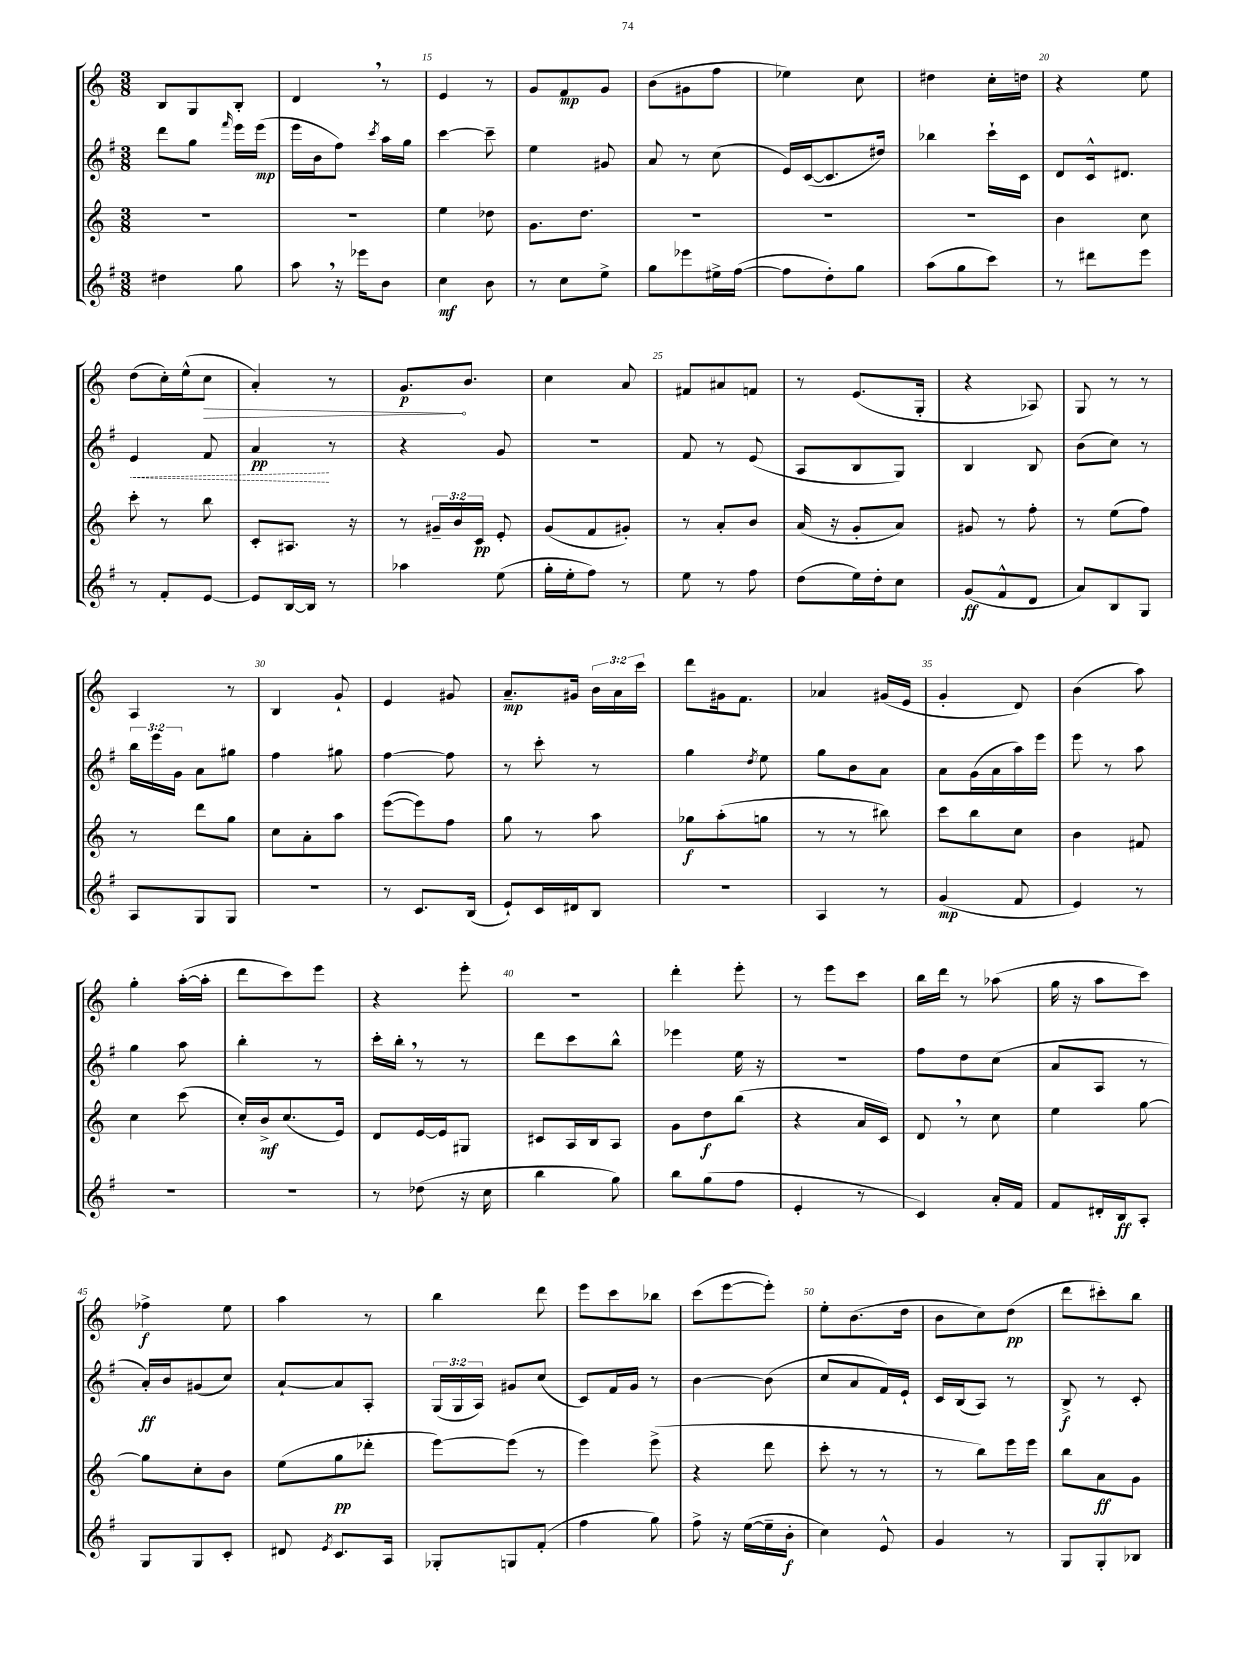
<<
\new StaffGroup <<
\new Staff = "s0" {
    \clef treble \key c \major \numericTimeSignature \time 3/8 \override Staff.TupletNumber.text = #tuplet-number::calc-fraction-text
    \autoBeamOff b8[ g8 b8]-. |
    d'4 \breathe r8 |
    e'4 r8 |
    g'8[ f'8\mp g'8] |
    b'8[( gis'8 f''8] |
    ees''4) c''8 |
    dis''4 c''16[-. d''16] |
    r4 e''8 |
    d''8[( c''16-.) e''16-^( \once \override Hairpin.circled-tip = ##t c''8]\> |
    a'4-.) r8 |
    g'8.[\p\! b'8.] |
    c''4 a'8 |
    fis'8[ ais'8 f'8] |
    r8 e'8.[( g16]-. |
    r4 aes8) |
    g8 r8 r8 |
    a4 r8 |
    b4 g'8-! |
    e'4 gis'8 |
    a'8.[--\mp gis'16] \tuplet 3/2 { b'16[ a'16 c'''16] } |
    d'''8[ gis'16 f'8.] |
    aes'4 gis'16[( e'16] |
    g'4-. d'8) |
    b'4( a''8) |
    g''4-. a''16[~-.( a''16]-. |
    d'''8[ c'''8) e'''8] |
    r4 e'''8-. |
    r4. |
    d'''4-. e'''8-. |
    r8 e'''8[ c'''8] |
    b''16[ d'''16] r8 aes''8( |
    g''16 r16 a''8[ c'''8]) |
    fes''4->\f e''8 |
    a''4 r8 |
    b''4 d'''8 |
    e'''8[ c'''8 bes''8] |
    c'''8[( e'''8~ e'''8]-.) |
    e''8[-. b'8.( d''16] |
    b'8[ c''8) d''8]\pp( |
    d'''8[ cis'''8-.) b''8] \bar "|." |
}
\new Staff = "s1" {
    \clef treble \key g \major \numericTimeSignature \time 3/8 \override Staff.TupletNumber.text = #tuplet-number::calc-fraction-text
    \autoBeamOff d'''8[ g''8] \grace { fis'''16 } e'''16[ e'''16]\mp( |
    e'''16[ b'16 fis''8]) \acciaccatura { c'''8 } a''16[ g''16] |
    c'''4~ c'''8-- |
    e''4 gis'8 |
    a'8 r8 c''8( |
    e'16[) c'16~( c'8. dis''16]) |
    bes''4 c'''16[-! c'16] |
    d'8[ c'16-^ dis'8.] |
    \once \override Hairpin.style = #'dashed-line e'4\< fis'8 |
    a'4\pp\! r8 |
    r4 g'8 |
    r4. |
    fis'8 r8 e'8( |
    a8[ b8 g8]) |
    b4 b8 |
    b'8[( c''8]) r8 |
    \tuplet 3/2 { b''16[ e'''16 g'16] } a'8[ gis''8] |
    fis''4 gis''8 |
    fis''4~ fis''8 |
    r8 c'''8-. r8 |
    g''4 \acciaccatura { d''8 } e''8 |
    g''8[ b'8 a'8] |
    a'8[ g'16( a'16 a''16) e'''16] |
    e'''8 r8 a''8 |
    g''4 a''8 |
    b''4-. r8 |
    c'''16[-. b''16]-. \breathe r8 r8 |
    d'''8[ c'''8 b''8]-^ |
    ees'''4 e''16 r16 |
    R4. |
    fis''8[ d''8 c''8]( |
    a'8[ a8] r8 |
    a'16[-.\ff) b'16 gis'8( c''8]) |
    a'8[~-! a'8 a8]-. |
    \tuplet 3/2 { g16[( g16 a16]) } gis'8[ c''8]( |
    c'8[) fis'16 g'16] r8 |
    b'4~ b'8( |
    c''8[ a'8 fis'16) e'16]-! |
    c'16[ b16( a8]) r8 |
    b8->\f r8 c'8-. \bar "|." |
}
\new Staff = "s2" {
    \clef treble \key c \major \numericTimeSignature \time 3/8 \override Staff.TupletNumber.text = #tuplet-number::calc-fraction-text
    \autoBeamOff R4. |
    R4. |
    e''4 des''8 |
    g'8.[ d''8.] |
    R4. |
    R4. |
    R4. |
    b'4 c''8 |
    c'''8-. r8 b''8 |
    c'8[-. ais8.] r16 |
    r8 \tuplet 3/2 { gis'16[-- b'16 c'16]\pp } e'8-. |
    g'8[( f'8 gis'8]-.) |
    r8 a'8[-. b'8] |
    a'16( r16 g'8[-. a'8]) |
    gis'8 r8 f''8-. |
    r8 e''8[( f''8]) |
    r8 d'''8[ g''8] |
    c''8[ a'8-. a''8] |
    e'''8[~( e'''8) f''8] |
    g''8 r8 a''8 |
    ges''8[\f a''8-.( g''8] |
    r8 r8 bis''8) |
    c'''8[ b''8 c''8] |
    b'4 fis'8 |
    c''4 c'''8( |
    c''16[-.) b'16->\mf c''8.( e'16]) |
    d'8[ e'16~ e'16 gis8] |
    cis'8[ a16 b16 a8] |
    g'8[ d''8\f b''8]( |
    r4 a'16[ c'16]) |
    d'8 \breathe r8 c''8 |
    e''4 g''8~ |
    g''8[ c''8-. b'8] |
    e''8[( g''8\pp des'''8]-. |
    e'''8[~) e'''8]( r8 |
    e'''4) e'''8->( |
    r4 d'''8 |
    c'''8-. r8 r8 |
    r8 b''8[) e'''16 e'''16] |
    b''8[ a'8\ff g'8] \bar "|." |
}
\new Staff = "s3" {
    \clef treble \key g \major \numericTimeSignature \time 3/8
    \autoBeamOff dis''4 g''8 |
    a''8 \breathe r16 ees'''16[ b'8] |
    c''4\mf b'8 |
    r8 c''8[ e''8]-> |
    g''8[ ees'''8 eis''16-> fis''16]~( |
    fis''8[ d''8-.) g''8] |
    a''8[( g''8 c'''8]) |
    r8 dis'''8[ e'''8] |
    r8 fis'8[-. e'8]~ |
    e'8[ b16~ b16] r8 |
    aes''4 e''8( |
    g''16[-. e''16-. fis''8]) r8 |
    e''8 r8 fis''8 |
    d''8[( e''16) d''16-. c''8] |
    g'8[\ff( fis'8-^ d'8] |
    a'8[) b8 g8] |
    a8[ g8 g8] |
    R4. |
    r8 c'8.[ b16]( |
    e'8[-!) c'16 dis'16 b8] |
    R4. |
    a4 r8 |
    g'4\mp( fis'8 |
    e'4) r8 |
    R4. |
    R4. |
    r8 des''8( r16 c''16 |
    b''4 g''8) |
    b''8[ g''8( fis''8] |
    e'4-. r8 |
    c'4) a'16[-. fis'16] |
    fis'8[ dis'16-. b16\ff a8]-. |
    g8[ g8 c'8]-. |
    dis'8 \acciaccatura { e'8 } c'8.[ a16] |
    ges8[-. g8 fis'8]-.( |
    fis''4 g''8) |
    fis''8-> r16 e''16[~( e''16-- b'16]-.\f |
    c''4) e'8-^ |
    g'4 r8 |
    g8[ g8-. bes8] \bar "|." |
}
>>
>>
\layout { \context { \Score currentBarNumber = #13 \override BarNumber.break-visibility = ##(#f #t #t) barNumberVisibility = #(every-nth-bar-number-visible 5) } }
